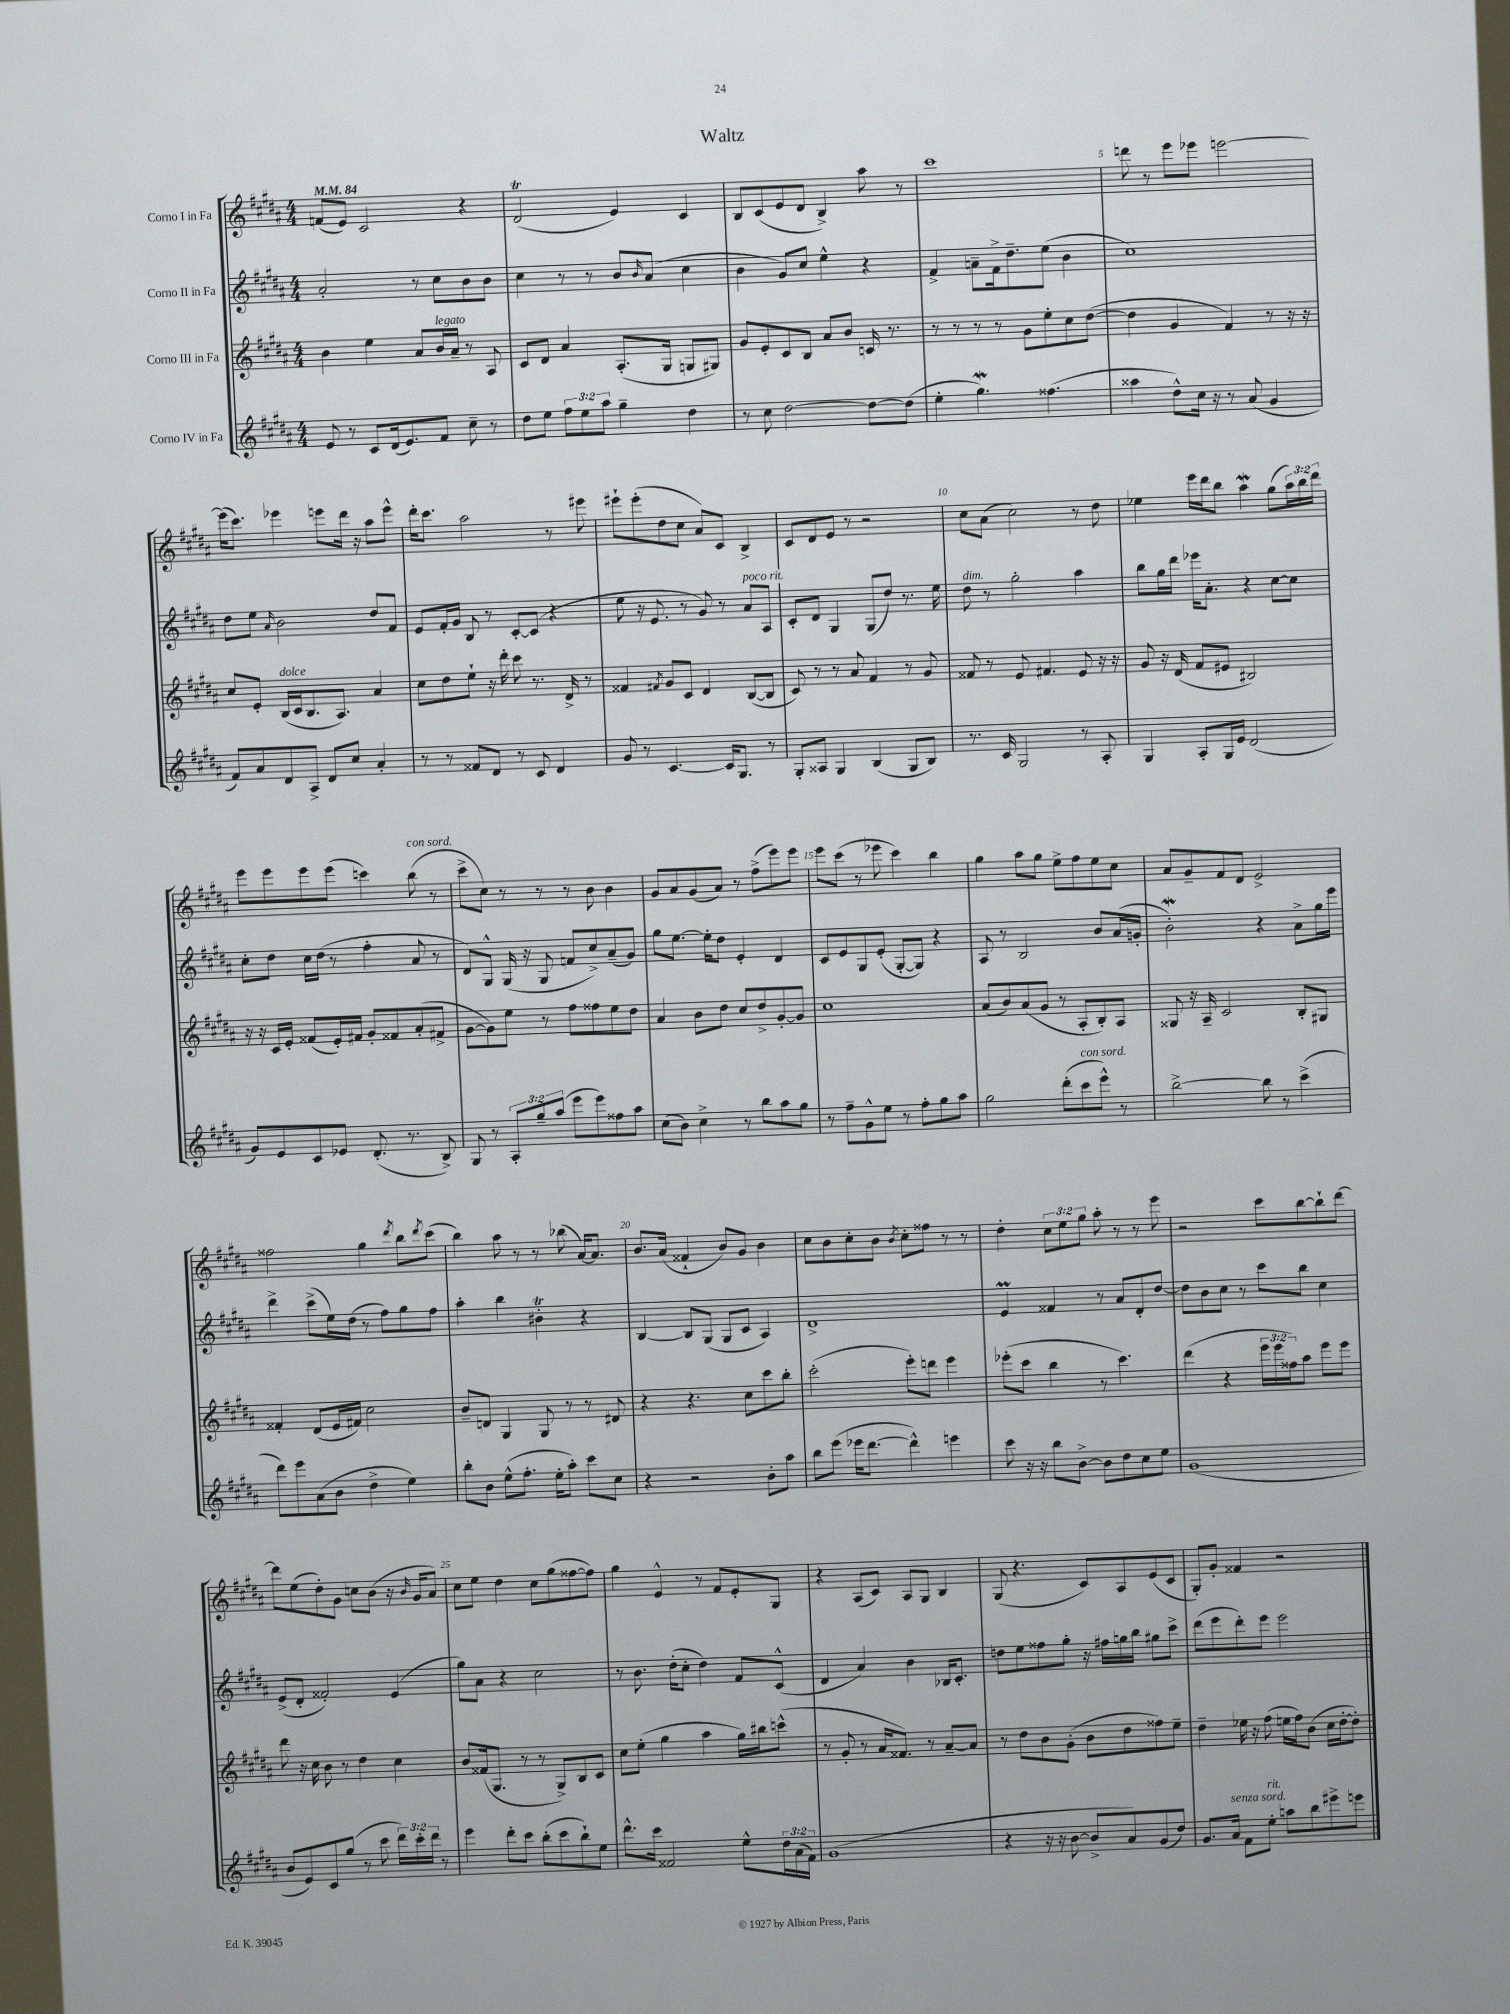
\header { title = "Waltz" }
<<
\new StaffGroup <<
\new Staff = "s0" \with { instrumentName = "Corno I in Fa" } {
    \clef treble \key b \major \numericTimeSignature \time 4/4 \override Staff.TupletNumber.text = #tuplet-number::calc-fraction-text \tempo 4 = 84
    f'8( e'8) cis'2 r4 |
    dis'2\trill( e'4) cis'4 |
    b8 cis'8( e'8 dis'8 b4->) ais''8 r8 |
    cis'''1 |
    d'''8 r8 e'''8 ees'''8 e'''2~ |
    e'''16( cis'''8.) ees'''4 e'''8 dis'''16 r16 ais''8 e'''8-^ |
    dis'''16-. cis'''8. ais''2 r8 eis'''8 |
    eis'''8-! eis'''8-.( dis''8 cis''8 ais'8) cis'8 b4-> |
    cis'8 dis'8 e'8 r8 r2 |
    cis''8 ais'8( cis''2) r8 dis''8 |
    ees''4 e'''16 dis'''16 b''8 ais''4\mordent gis''8( \tuplet 3/2 { ais''16) b''16 dis'''16 } |
    e'''8 e'''8 e'''8 e'''8( c'''4) b''8^\markup { \italic "con sord." }( r8 |
    cis'''8-> cis''8) r8 r8 r8 b'8 b'4 |
    gis'8 ais'8 gis'8( ais'8) r8 fis''8->( e'''8) e'''8 |
    e'''8 cis'''8( r8 ees'''8 cis'''4) b''4 |
    gis''4 ais''8 gis''8 e''8-> fis''8 e''8 cis''8 |
    ais'8 gis'8-- fis'8 dis'8 e'2-> |
    fisis''2 gis''4 \acciaccatura { dis'''8 } b''8 \acciaccatura { dis'''8 } cis'''8( |
    b''4) ais''8 r8 r8 bes''8( ais'16~) ais'8. |
    b'8. ais'16( fisis'4-! b'8) gis'8 b'4 |
    cis''8 b'8 cis''8-. b'8 \acciaccatura { b'8 } cis''8-. fisis''8 r8 r8 |
    dis''4-. \tuplet 3/2 { cis''8 e''8 gis''8 } ais''8-. r8 r8 e'''8 |
    r2 cis'''8 b''8~ b''8-! dis'''8~ |
    dis'''8 e''8( dis''8-.) gis'8 c''8 b'8( r16 \grace { b'16 } gis'16 ais'8) |
    cis''8 e''8 dis''4 cis''8 gis''8( fisis''8~ fisis''8) |
    gis''4 e'4-^ r8 fis'8 e'8-. gis8 |
    r4 ais8( cis'8) ais8 gis8 b4 |
    gis8( r4. cis'8) ais8 e'8( cis'8 |
    gis8-.) gis'8-. fisis'4 r2 \bar "|." |
}
\new Staff = "s1" \with { instrumentName = "Corno II in Fa" } {
    \clef treble \key b \major \numericTimeSignature \time 4/4
    ais'2-. r8 cis''8 b'8 b'8 |
    cis''4 r8 r8 b'8 \grace { b'16 } ais'8( cis''4 |
    b'4 gis'8) cis''8 e''4-^ r4 |
    fis'4-> a'8-- fis'16-> dis''8.-- e''8( b'4 |
    cis''1) |
    dis''8 e''8 \grace { ais'16 } b'2 dis''8 fis'8 |
    e'8 fis'16-. gis'16 b8 r8 cis'8~-. cis'8( r4 |
    e''8 r16 e'8. r8 gis'8) r8 ais'8^\markup { \italic "poco rit." } ais8 |
    cis'8-. dis'8 gis4 gis8( dis''8) r8. e''16 |
    dis''8^\markup { \italic "dim." } r8 gis''2-. ais''4 |
    b''8 gis''16 dis'''16 ees'''16 ais'8.-. r4 cis''8~ cis''8 |
    cis''8-. dis''8 cis''16 dis''16( r8 fis''4-. ais'8 r8 |
    dis'8) gis8-^ gis16( r16 gis8 f'8 cis''8->) ais'8--( gis'8) |
    gis''8 e''8.~ e''16-. dis''8 e'4-. dis'4 |
    cis'8 e'8 gis8 e'8-.( gis8~-. gis8) r4 |
    ais8 r8 b2 b'8 ais'16( g'16-. |
    b'2-.\mordent) r4 ais'8-> gis''16 e'''16 |
    dis'''4-> cis'''8->( e''16) dis''16( r8 fis''8) gis''8 fis''8 |
    ais''4-. b''4 bis'4-.\trill r4 |
    b4~ b8 gis8( gis8 cis'8 ais4) |
    dis'1-> |
    e'4\prall fisis'4 r8 ais'8 dis'8-. dis''8~ |
    dis''8 b'8 cis''8 r8 cis'''8 b''8 cis''4 |
    e'8->( dis'8-. fisis'2-.) e'4( |
    gis''8) ais'8 r4 cis''2 |
    r8 b'8. dis''16-.( cis''8-. dis''4) fis'8 cis'8-^( |
    dis'4 ais'4) b'4 bes16 cis'8.-. |
    d''8 e''8 fisis''8 gis''8-. r16 fis''16 g''16 b''16 gis''8 cis'''8-> |
    dis'''8( e'''8 dis'''8-.) e'''8 e'''2 \bar "|." |
}
\new Staff = "s2" \with { instrumentName = "Corno III in Fa" } {
    \clef treble \key b \major \numericTimeSignature \time 4/4 \override Staff.TupletNumber.text = #tuplet-number::calc-fraction-text
    b'4 e''4 ais'8 b'16^\markup { \italic "legato" } ais'16-- r8 ais8 |
    cis'8 dis'8 ais'4 ais8.-.( gis16 g8 gis8) |
    gis'8 e'8-. cis'8 b8 ais'8 b'8 c'16 r8. |
    r8 r8 r8 r8 gis'8 e''8-. cis''8 dis''8~( |
    dis''4 gis'4 fis'4) r8 r16 r16 |
    cis''8 e'8-. b16^\markup { \italic "dolce" }( cis'16 b8. ais8.) ais'4 |
    cis''8 dis''8 e''8-! r16 dis'''16-. cis'''8 r8. dis'16-> r8 |
    fisis'4 \acciaccatura { fis'8 } gis'8 cis'8 dis'4 b8~( b8 |
    cis'8) r8 r8 ais'8 fis'4 r8 gis'8 |
    fisis'8 r8 e'8 fis'4. e'8 r16 r16 |
    gis'8 r16 dis'16( fis'8 eis'8 bis2) |
    r16 r16 cis'16 e'16-. fisis'8( e'16-.) fis'16 gis'8-. fisis'8 ais'8-.( fis'8-> |
    gis'8~ gis'8) e''8 r8 fis''8 fisis''8 e''8 dis''8 |
    ais'4 b'8 dis''8 cis''8 dis''8-> gis'8~-. gis'8 |
    cis''1 |
    ais'8( b'8) ais'8( gis'8 r8 ais8-. b8-.) ais8 |
    gisis8 r16 ais16-- cis'2 b8-. gis8 |
    fisis'4-. dis'8( e'16 fis'16) cis''2 |
    b'8-- d'8 gis4 gis8 r8 r8 dis'8 |
    r4 r4. cis''8 cis'''8 b''8-. |
    cis'''2-.( e'''8-.) d'''8 e'''4 |
    ees'''8-.( cis'''8 b''4 r8 cis'''4.) |
    dis'''4( r4 \tuplet 3/2 { e'''16 e'''16 fisis''16) } ais''8 e'''8 e'''8 |
    dis'''8 r16 cis''16 b'8 r8 dis''4 cis''4 |
    b'8 fisis'16( gis8. r8 r8 gis8->) b8 cis'8 |
    cis''8 e''8-.( gis''4 ais''4 gis''16) bis''16 c'''8-^( |
    r8 gis'8-. r8 ais'16 fisis'8.) r8 ais'8~-- ais'8 |
    r8 dis''8 b'8 gis'8-.( b'8 dis''8 fisis''8) e''8-- |
    dis''4-- ees''16 r16 fis''8( e''16 fis''16) b'8( cis''16 dis''16~-. dis''8-.) \bar "|." |
}
\new Staff = "s3" \with { instrumentName = "Corno IV in Fa" } {
    \clef treble \key b \major \numericTimeSignature \time 4/4 \override Staff.TupletNumber.text = #tuplet-number::calc-fraction-text
    e'8 r8 cis'8 dis'16( e'8.) fis'8 cis''8-- r8 |
    dis''8 e''8 \tuplet 3/2 { fis''8 e''8 ais''8 } gis''4-- dis''4 |
    r8 cis''8 dis''2~ dis''8~ dis''8( |
    e''4-. gis''4.\mordent) fisis''4.( |
    aisis''4 dis''8-^) cis''16 r16 r8 ais'8( gis'4 |
    fis'8) ais'8 dis'8 ais8-> dis'8 cis''8 ais'4-. |
    r8 r8 fisis'8 dis'8 r8 cis'8 dis'4 |
    gis'8 r8 cis'4.~ cis'16 gis8. r8 |
    gis8-. aisis8 gis4 b4( gis8 b8) |
    r8. cis'16 gis2 r8 ais8-. |
    gis4 ais8-. gis16 e'16 dis'2( |
    gis'8) e'8 cis'8 ees'8 dis'8.-.( r8. b8->) |
    gis8 r8 \tuplet 3/2 { ais8-. gis''8-- ais''8( } e'''8 e'''8) fisis''8 ais''8 |
    cis''8( b'8) cis''4-> r8 b''8 ais''8 gis''8 |
    r8 fis''8-- gis'8-^ e''8 r8 fis''8-. gis''8 ais''8 |
    gis''2 dis'''8-.( cis'''8^\markup { \italic "con sord." } e'''8-^) r8 |
    b''2~-> b''8 r8 cis'''4->( |
    dis'''8) e'''8 ais'8( b'8 dis''4-> e''4) |
    b''8-. b'8 e''8-^( fis''8.-. e''16-. ais''8-.) cis'''8 cis''8 |
    r4 r2 b'8-. ais''8 |
    b''8 e'''8( ees'''16 dis'''8.~ dis'''4-^) e'''4 |
    cis'''8 r16 r16 b''8 b'8~-> b'8 dis''8 cis''8 e''8 |
    gis'1( |
    b'8 e'8) cis'8 gis''8( r8 cis'''8 \tuplet 3/2 { dis'''16) cis'''16-. dis'''16 } r8 |
    e'''4 dis'''8-. cis'''8 b''8-.( cis'''8 b''8-!) e''8 |
    dis'''8.-^ cis'''16 fisis'2 e''8-^ \tuplet 3/2 { dis''16 ais'16( fisis'16) } |
    gis'1( |
    r4 r16 r16 b'8~ b'8-> ais'8) gis'8( dis''8) |
    gis'8. ais'16^\markup { \italic "senza sord." } fis'8 e''8-.^\markup { \italic "rit." } a''8 b''8 eis'''8-> e'''8 \bar "|." |
}
>>
>>
\layout { \context { \Score \override BarNumber.break-visibility = ##(#f #t #t) barNumberVisibility = #(every-nth-bar-number-visible 5) } }
